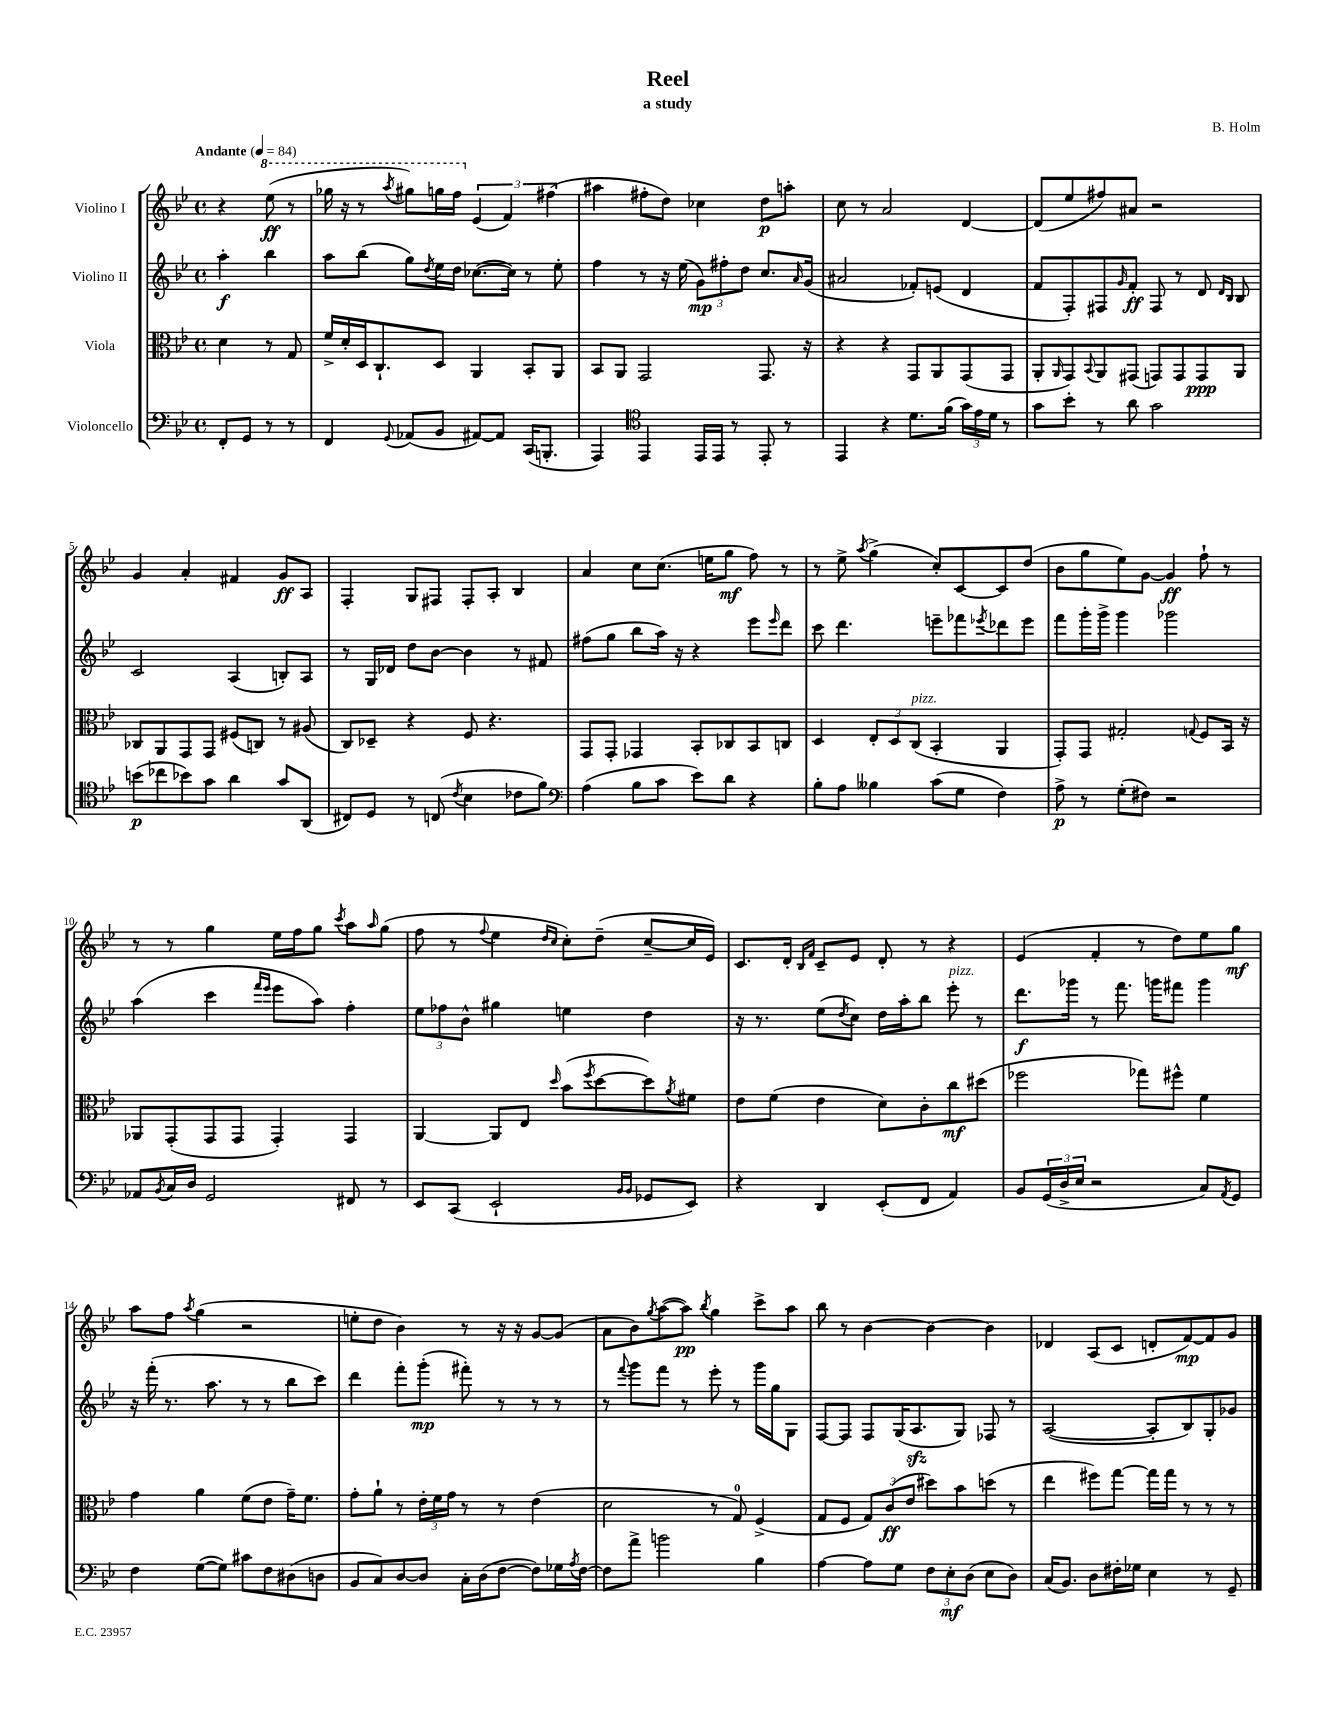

**kern	**kern	**kern	**kern
*staff4	*staff3	*staff2	*staff1
*clefF4	*clefC3	*clefG2	*clefG2
*k[b-e-]	*k[b-e-]	*k[b-e-]	*k[b-e-]
*M4/4	*M4/4	*M4/4	*M4/4
*met(c)	*met(c)	*met(c)	*met(c)
*MM84	*MM84	*MM84	*MM84
8FF'	4d	4aa'	4r
8GG	.	.	.
8r	8r	4bb-	(8eee-
8r	8G	.	8r
=	=	=	=
4FF	16f^	8aa	16ggg-
.	16d'	.	16r
.	16D	(8bb-	8r
.	8.C`	.	.
8qqGG	.	.	8qaaa
(8AA-	.	8gg)	8ggg#)
.	.	8qdd	.
8BB-	8D	16ee-	16ggg
.	.	16dd	16fff
[8AA#)	4AA	([8.cc-	(6e-
8AA#]	.	.	.
.	.	.	6f)
.	.	16cc-])	.
(16CC	8BB-'	8r	.
8.BBB'	.	.	.
.	.	.	(6ff#
.	8AA	8ee-'	.
=	=	=	=
4AAA)	8BB-	4ff	4aa#
.	8AA	.	.
*clefC4	*	*	*
4EE-	2GG	8r	8ff#'
.	.	16r	8dd)
.	.	(16ee-	.
16EE-	.	12g)	4cc-
16EE-	.	.	.
.	.	12ff#'	.
8r	.	.	.
.	.	12dd	.
8EE-'	8.GG	8.cc	8dd
8r	.	.	8aa'
.	.	16qqa	.
.	16r	(16g	.
=	=	=	=
4EE-	4r	2a#	8cc
.	.	.	8r
4r	4r	.	2a
8.d	8GG	8f-')	.
.	8AA	(8e	.
(16f	.	.	.
24g)	(8GG	4d	[4d
24e-	.	.	.
24d	.	.	.
8r	8GG	.	.
=	=	=	=
8g	8AA'	8f	(8d]
.	16qqAA	.	.
8b-'	8GG)	8F')	8ee-
.	8qqBB-	.	.
8r	8AA	8F#	8ff#)
.	.	16qqg	.
8a	(8GG#	8f'	8a#
2g	8GG)	8F#	2r
.	8GG	8r	.
.	8GG	8d	.
.	.	16qqd	.
.	.	16qqB-	.
.	8AA	8B-	.
=	=	=	=
(8b	8C-	2c	4g
8cc-	8AA	.	.
8b-)	8GG	.	4a'
8g	8GG	.	.
4a	(8F#	(4A	4f#
.	8C)	.	.
8g	8r	8B')	8g
(8AA	(8A#	8A	8A
=	=	=	=
8C#)	8C)	8r	4F'
8D	8D-~	16G	.
.	.	16d-	.
8r	4r	8dd	8G
(8C	.	[8b-	8F#
8qc	.	.	.
4B-	8F	4b-]	8F#'
.	4.r	.	8A'
8c-	.	8r	4B-
8f)	.	8f#	.
=	=	=	=
*clefF4	*	*	*
(4A	8GG	(8ff#	4a
.	8GG'	8gg	.
8B-	4GG-	8bb-	8cc
8c	.	16aa)	(8.cc
.	.	16r	.
8e-)	8BB-'	4r	.
.	.	.	16ee
8d	8C-	.	8gg
4r	8BB-	8eee-	8ff)
.	.	16qqeee-	.
.	8C	8ddd	8r
=	=	=	=
8B-'	4D	8ccc	8r
8A	.	4.ddd	8ee-^
.	.	.	8qaa
4B--	12E-'	.	(4gg^
.	12D	.	.
.	(12C	.	.
(8c	4BB-'	8eee~	8cc')
8G	.	8fff-	[8c
.	.	8qeee-	.
4F)	4AA	8ddd-	8c]
.	.	8eee-	(8dd
=	=	=	=
8A^	8GG')	8fff	8b-
8r	8GG	16ggg'	8gg
.	.	16ggg^	.
(8G'	2G#'	4ggg	8ee-)
8F#)	.	.	[8g
2r	.	2ggg-	4g]
.	8qqG	.	.
.	8F	.	8ff`
.	16BB-	.	8r
.	16r	.	.
=	=	=	=
8AA-	8AA-	(4aa	8r
8qBB-	.	.	.
16C	(8GG'	.	8r
16D	.	.	.
2GG	8GG	4ccc	4gg
.	8GG	.	.
.	.	16qqfff	.
.	.	16qqeee-	.
.	4GG')	8eee-	16ee-
.	.	.	16ff
.	.	8aa)	8gg
.	.	.	8qccc
8FF#	4GG	4ff'	8aa
.	.	.	16qqaa
8r	.	.	(8gg
=	=	=	=
8EE-	[4AA	12ee-	8ff
.	.	12ff-	.
(8CC	.	.	8r
.	.	12b-^^	.
.	.	.	8qqff
2EE-`	8AA]	4gg#	4ee-
.	8E-	.	.
.	.	.	16qqdd
.	16qqdd	.	16qqcc
.	(8b-	4ee	8cc')
.	8qff	.	.
.	[8dd	.	(8dd~
16qqBB-	.	.	.
16qqBB-	.	.	.
8GG-	8dd])	4dd	[8cc~
.	8qa	.	.
8EE-)	8f#	.	16cc]
.	.	.	16e-)
=	=	=	=
4r	8e-	16r	8.c
.	.	8.r	.
.	(8f	.	.
.	.	.	16d'
.	.	.	16qqB-
.	.	.	16qqf
4DD	4e-	(8ee-	8c~
.	.	8qdd	.
.	.	8cc)	8e-
(8EE-'	8d)	16dd	8d'
.	.	16aa'	.
8FF	8c'	8bb-	8r
4AA)	8cc	8eee-'	4r
.	(8dd#	8r	.
=	=	=	=
8BB-	2ff-	8.ddd	(4e-
(24GG	.	.	.
24D^	.	.	.
.	.	16ggg-	.
24E-	.	.	.
2r	.	8r	4f'
.	.	8.fff	.
.	8gg-)	.	8r
.	.	16ggg	.
.	8ff#^^	8fff#	8dd)
8C)	4f	4ggg	8ee-
8qAA	.	.	.
8GG	.	.	8gg
=	=	=	=
4F	4g	16r	8aa
.	.	(16fff'	.
.	.	8.r	8ff
.	.	.	8qaa
([8G	4a	.	(4gg
.	.	8.aa	.
8G])	.	.	.
8c#	(8f	8r	2r
8F	8e-	8r	.
(8D#	16g~)	8bb-	.
.	8.f	.	.
8D	.	8ccc)	.
=	=	=	=
8BB-	8g'	4ddd	8ee'
8C)	8a`	.	8dd
[8D	8r	8fff'	4b-)
8D]	24e-'	(8ggg'	.
.	24f	.	.
.	24g	.	.
16C'	8r	8fff#')	8r
(16D	.	.	.
[8F	8r	8r	16r
.	.	.	16r
8F])	(4e-	8r	[8g
16G-	.	8r	(8g]
8qA	.	.	.
[16F	.	.	.
=	=	=	=
8F]	2d	8r	8a
.	.	8qqfff	.
8a^	.	8ggg	8b-)
.	.	.	8qgg
2b	.	8fff	([8aa
.	.	8r	8aa])
.	.	.	8qbb-
.	8r	8eee-'	4gg
.	8G)	8r	.
4B-	(4F^	16ggg	8ccc^
.	.	16gg	.
.	.	8G	8aa
=	=	=	=
[4A	8G	[8F	8bb-
.	8F	8F]	8r
8A]	12G)	8F	[4b-
.	(12c	.	.
8G	.	(16G	.
.	12e-	.	.
.	.	8.A	.
12F	8dd#)	.	4b-_
12E-'	.	.	.
.	8b-	8G)	.
(12D	.	.	.
8E-	(8dd	8F-	4b-]
8D)	8r	8r	.
=	=	=	=
(16C	4ee-	([2A	4d-
8.BB-)	.	.	.
8D	8ff#)	.	(8A
16F#'	[8gg	.	8c
16G-	.	.	.
4E-	16gg]	8A']	8d'
.	16gg	.	.
.	8r	8B-)	[8f)
8r	8r	8G'	8f]
8GG~	8r	8g-	8g
==	==	==	==
*-	*-	*-	*-
